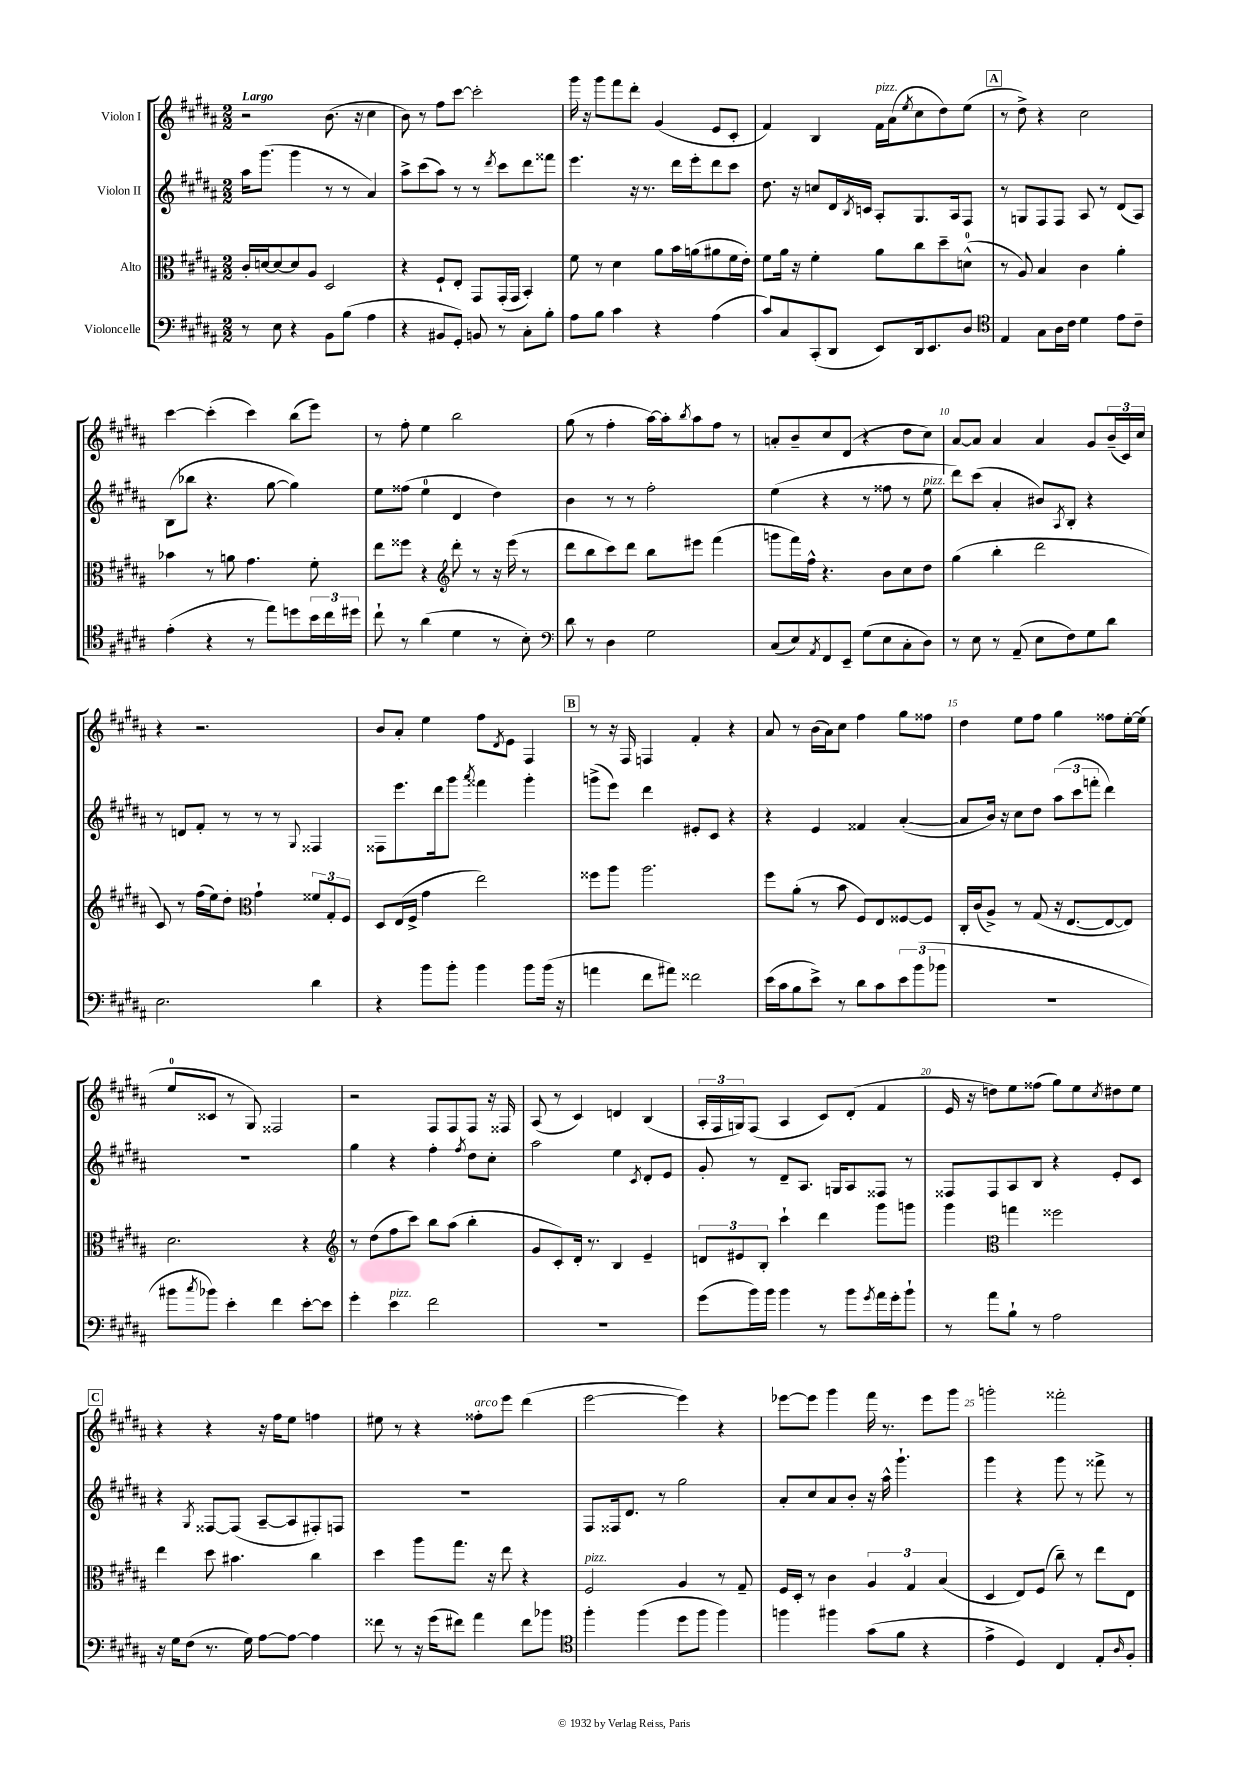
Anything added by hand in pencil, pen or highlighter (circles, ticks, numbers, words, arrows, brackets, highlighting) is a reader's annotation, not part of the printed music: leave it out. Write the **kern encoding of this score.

**kern	**kern	**kern	**kern
*part4	*part3	*part2	*part1
*staff4	*staff3	*staff2	*staff1
*I"Violoncelle	*I"Alto	*I"Violon II	*I"Violon I
*clefF4	*clefC3	*clefG2	*clefG2
*k[f#c#g#d#a#]	*k[f#c#g#d#a#]	*k[f#c#g#d#a#]	*k[f#c#g#d#a#]
*M2/2	*M2/2	*M2/2	*M2/2
=1	=1	=1	=1
!	!	!	!LO:TX:a:B:t=Largo
8r	16c#'/LL	16aa#\KL	2r
.	[16dn/J	(8.ggg#\J	.
8E\	8d/_	.	.
4r	8d/]	4ggg#\	.
.	8A#/J	.	.
8BB\L	2D#/	8r	(8.b\
(8B\J	.	8r	.
.	.	.	16r
4A#\	.	4a#/)	4cc#\
=2	=2	=2	=2
4r	4r	8aa#^\L	8b\)
.	.	(8ccc#\	8r
8BB#X/L	8F#`/L	8aa#\J)	8ff#\L
8GG#'/J)	8E'/J	8r	[8ccc#\J
8BBn/	8GG#/L	8r	2ccc#'\]
.	.	8qddd#/	.
8r	(16GG#'/L	8ccc#\L	.
.	16GG#/JJ	.	.
8C#'\L	4BB'/)	8ddd#\	.
8B'\J	.	8fff##X\J	.
=3	=3	=3	=3
8A#\L	8f#\	4.eee\	16ggg#\
.	.	.	16r
8B\J	8r	.	8ggg#\L
4c#\	4d#\	.	8fff#\
.	.	16r	8ddd#'\J
.	.	8.r	.
4r	8a#\L	.	(4g#/
.	16b\L	16ddd#\LL	.
.	(16an\J	16eee'\J	.
(4A#\	8a#X\	8ddd#\	8e/L
.	16f#\L	8ccc#\J	8c#'/J
.	16e'\JJ)	.	.
=4	=4	=4	=4
8c#/L)	8f#\L	8.dd#\	4f#/)
8C#/	16a#\Jk	.	.
.	16r	16r	.
(8CC#'/	4f#'\	8ccn/L	4B/
8DD#/J	.	16d#/L	.
.	.	8qB/	.
.	.	16cn/JJ	.
!	!	!	!LO:TX:a:i:t=pizz.
8EE/L)	8a#\L	8A#'/L	16f#\LL
.	.	.	(16a#\J
.	.	.	8qee/
16DD#/k	8cc#\	8.G#/	8cc#\
8.EE/	.	.	.
.	8dd#~\	.	8dd#\)
.	.	16A#/k	.
8D#/J	(8dn^^\J	8F#/J	(8ee\J
!!LO:REH:place=s1:t=A
=5	=5	=5	=5
*clefC4	*	*	*
4E/	8r	8r	8r
.	8A#/)	8Gn/L	8dd#^\)
8G#\L	4B/	8F#/	4r
16A#\L	.	8F#/J	.
16c#\JJ	.	.	.
4d#\	4c#\	8A#/	2cc#\
.	.	8r	.
8e\L	4a#'\	(8d#/L	.
8c#~\J	.	8A#/J)	.
!!LO:LB:g=z
=6	=6	=6	=6
(4e'\	4b-X\	(8B\L	[4ccc#\
.	.	8bb-X\J	.
4r	8r	4.r	(4ccc#'\]
.	8an\	.	.
8r	4.g#\	.	4ccc#\)
8ee\L)	.	[8gg#\	.
8ddn\	.	4gg#\])	(8bb\L
24b\L	8f#'\	.	8eee\J)
24cc#\	.	.	.
24dd#X\JJ	.	.	.
=7	=7	=7	=7
8cc#`\	8ee\L	8ee\L	8r
8r	8ff##X\J	(8ff##X\J	8ff#'\
(4a#\	4r	4ee\	4ee\
*	*clefG2	*	*
4d#\	8ddd#'\	4d#/	2bb\
.	8r	.	.
8r	16r	4dd#\)	.
.	(16eee\	.	.
8B'\)	8r	.	.
=8	=8	=8	=8
*clefF4	*	*	*
8d#\	8ddd#\L	4b\	(8gg#\
8r	8bb\	.	8r
4D#\	8ccc#\)	8r	4ff#'\
.	8ddd#\J	8r	.
2G#\	8bb\L	2ff#'\	[16aa#\LL)
.	.	.	16aa#'\J]
.	.	.	8qbb/
.	8eee#X\J	.	8aa#\
.	(4fff#\	.	8ff#\J
.	.	.	8r
=9	=9	=9	=9
(8C#/L	8gggn\L	(4ee\	8an'/L
8E/)	16fff#\L)	.	8b~/
.	16ff#^^\JJ	.	.
8qAA#/	.	.	.
8FF#/	4.r	4r	8cc#/
8EE~/J	.	.	(8d#/J
(8G#\L	.	8r	4r
8E\	8b\L	8ff##X\	.
8C#'\	8cc#\	8r	8dd#\L
!	!	!LO:TX:a:i:t=pizz.	!
8D#\J)	8dd#\J	8ee\	8cc#\J)
=10	=10	=10	=10
8r	(4gg#\	8ddd#\L)	[8a#/L
8E\	.	(8ccc#\J	8a#/J]
8r	4bb'\	4a#'/	4a#/
(8AA#~/	.	.	.
8E\L	2ddd#\	8b#X/L)	4a#/
.	.	8qA#/	.
8F#\)	.	8B'/J	.
8G#\	.	4r	8g#/L
8d#\J	.	.	(24b~/L
.	.	.	24c#/)
.	.	.	24cc#/JJ
!!LO:LB:g=z
=11	=11	=11	=11
2.E\	8c#/)	8r	4r
.	8r	8dn/L	.
.	(16ff#\LL	8f#'/J	2.r
.	16ee\J)	.	.
.	8dd#'\J	8r	.
*	*clefC3	*	*
.	4g#`\	8r	.
.	.	8r	.
.	.	8qqG#/	.
4d#\	12f##X/L	4F##X/	.
.	12G#'/	.	.
.	12F#/J	.	.
=12	=12	=12	=12
4r	8D#/L	8F##X\L	8b/L
.	(16E/L	8.eee\	8a#'/J
.	16F#^/JJ	.	.
8b\L	4g#\	.	4ee\
.	.	16ddd#\k	.
8b'\J	.	8ggg#\J	.
.	.	8qaaa#/	.
4b\	2ee\)	4fff##X\	8ff#\L
.	.	.	8qd#/
.	.	.	8e\J
8b\L	.	4ggg#'\	4F#/
(16b\Jk	.	.	.
16r	.	.	.
!!LO:REH:place=s1:t=B
=13	=13	=13	=13
4an\	8ff##X\L	(8gggn^\L	8r
.	8aa#\J	8eee\J)	16r
.	.	.	16F#/
8f#\L	2.aa#\	4ddd#\	4Fn/
8a#X\J)	.	.	.
2f##X\	.	8e#X'/L	4f#'/
.	.	8c#/J	.
.	.	4r	4r
=14	=14	=14	=14
(16e\LL	8ff#\L	4r	8a#/
16c#\J	.	.	.
8B\	(8a#'\J	.	8r
8e^\J)	8r	4e/	(16b\LL
.	.	.	16a#\J)
8r	8b\	.	8cc#\J
8d#\L	8F#/L)	4f##X/	4ff#\
8c#\	8E/	.	.
12e\	[8F##X/	([4a#'/	8gg#\L
(12b\	.	.	.
.	8F##/J]	.	8ff##X\J
12b-X\J	.	.	.
=15	=15	=15	=15
1r	16C#'/LL	8a#/L]	4dd#\
.	(16c#/J	.	.
.	8A#^/J)	16b/Jk)	.
.	.	16r	.
.	8r	8cc#\L	8ee\L
.	(8G#/	8dd#\J	8ff#\J
.	16r	(12aa#\L	4gg#\
.	[8.E/L	.	.
.	.	12ccc#\	.
.	.	12fffn'\J	.
.	8E/_	4ddd#\)	8ff##X\L
.	8E/J])	.	[16ee'\L
.	.	.	(16ee\JJ]
!!LO:LB:g=z
=16	=16	=16	=16
8b#X\L	2.d#\	1r	8ee/L
8qcc#/	.	.	.
8b-X\J)	.	.	8c##X/J
4e'\	.	.	8r
.	.	.	8G#/)
4f#\	.	.	2F##X/
[8e'\L	4r	.	.
8e\J]	.	.	.
=17	=17	=17	=17
*	*clefG2	*	*
4g#'\	8r	4gg#\	2r
.	(8dd#\L	.	.
!LO:TX:a:i:t=pizz.	!	!	!
4e\	8ff#\	4r	.
.	8ccc#\J)	.	.
2f#\	8bb\L	4ff#'\	8F#/L
.	(8aa#\J	.	8F#/
.	.	8qff#/	.
.	4bb'\	8dd#\L	8F#/J
.	.	8cc#'\J	16r
.	.	.	16F##X/
=18	=18	=18	=18
1r	8g#/L	2aa#\	(8A#/
.	8c#'/)	.	8r
.	16d#'/Jk	.	4c#/)
.	8.r	.	.
.	4B/	4ee\	4dn/
.	.	8qc#/	.
.	4e~/	8d#'/L	(4B/
.	.	8e/J	.
=19	=19	=19	=19
(8g#\L	12dn/L	8g#'/	24A#'/LL
.	.	.	24F#/
.	12e#X/	.	24Gn/J)
16b\L)	.	8r	(8F#/J
.	12B'/J	.	.
16b\JJ	.	.	.
4b\	4ccc#`\	8d#~/L	4A#/
.	.	8.A#/J	.
8r	4ddd#\	.	8c#/L)
.	.	16Gn/KL	.
8b\L	.	8A#/	(8d#'/J
8qg#/	.	.	.
16a#\L	8ggg#\L	8F##X/J	4f#/
16g#'\J	.	.	.
8b`\J	8gggn\J	8r	.
=20	=20	=20	=20
8r	4ggg#\	8F##X/L	16e/
.	.	.	16r
8a#\L	.	8F##/	8ddn\L)
*	*clefC3	*	*
8B`\J	4ggn\	8A#/	8ee\
8r	.	8B/J	(8ff##X\J
2A#\	2ff##X\	4r	8gg#\L)
.	.	.	8ee\
.	.	.	8qcc#/
.	.	8e'/L	8dd#X\
.	.	8c#/J	8ee\J
!!LO:LB:g=z
!!LO:REH:place=s1:t=C
=21	=21	=21	=21
16r	4ee\	4r	4r
16G#\KL	.	.	.
(8F#\J	.	.	.
.	.	8qG#/	.
8.r	8dd#\	[8F##X/L	4r
.	4.b#X\	(8F##/J]	.
16G#\)	.	.	.
[8A#\L	.	[8A#~/L	16r
.	.	.	16ff#\KL
8A#\J_	.	8A#/]	8ee\J
4A#\]	4cc#\	8F#X'/)	4ffn\
.	.	8Fn/J	.
=22	=22	=22	=22
8f##X\	4dd#\	1r	8ee#X\
8r	.	.	8r
16r	8aa#\L	.	4r
(16g#\KL	.	.	.
8f#X\J)	8.gg#\J	.	.
!	!	!	!LO:TX:a:i:t=arco
4a#\	.	.	8ff##X'\L
.	16r	.	.
.	8ee\	.	8eee\J
8f#\L	4r	.	(4ddd#\
8b-X\J	.	.	.
=23	=23	=23	=23
*clefC4	*	*	*
!	!LO:TX:a:i:t=pizz.	!	!
4ff#'\	2F#/	8F#/L	[2eee\
.	.	16F##X/k	.
.	.	8.d#/J	.
(4ff#\	.	.	.
.	.	8r	.
8dd#\L	4A#/	2gg#\	4eee\])
8ff#\J	.	.	.
4ff#\)	8r	.	4r
.	8G#~/	.	.
=24	=24	=24	=24
4ffn\	16F#/LL	8a#'/L	[8eee-X\L
.	16D#'/JJ	.	.
.	8r	8cc#/	8eee-\J]
4ff#X\	4c#\	8a#/	4ggg#\
.	.	8b'/J	.
(8g#\L	6A#/	16r	16fff#\
.	.	16aa#^^\	8.r
8f#\J	.	4.ggg#`\	.
.	6G#/	.	.
4r	.	.	8eee-\L
.	(6B/	.	.
.	.	.	8ggg#\J
=25	=25	=25	=25
4e^\	4D#/	4ggg#\	2gggn'\
4D#/)	8E/L)	4r	.
.	(8F#/J	.	.
4C#/	8cc#~\)	8ggg#\	2fff##X'\
.	8r	8r	.
8E'/L	8ee\L	8fff##X^\	.
16qqA#/	.	.	.
8F#'/J	8E\J	8r	.
==	==	==	==
*-	*-	*-	*-
